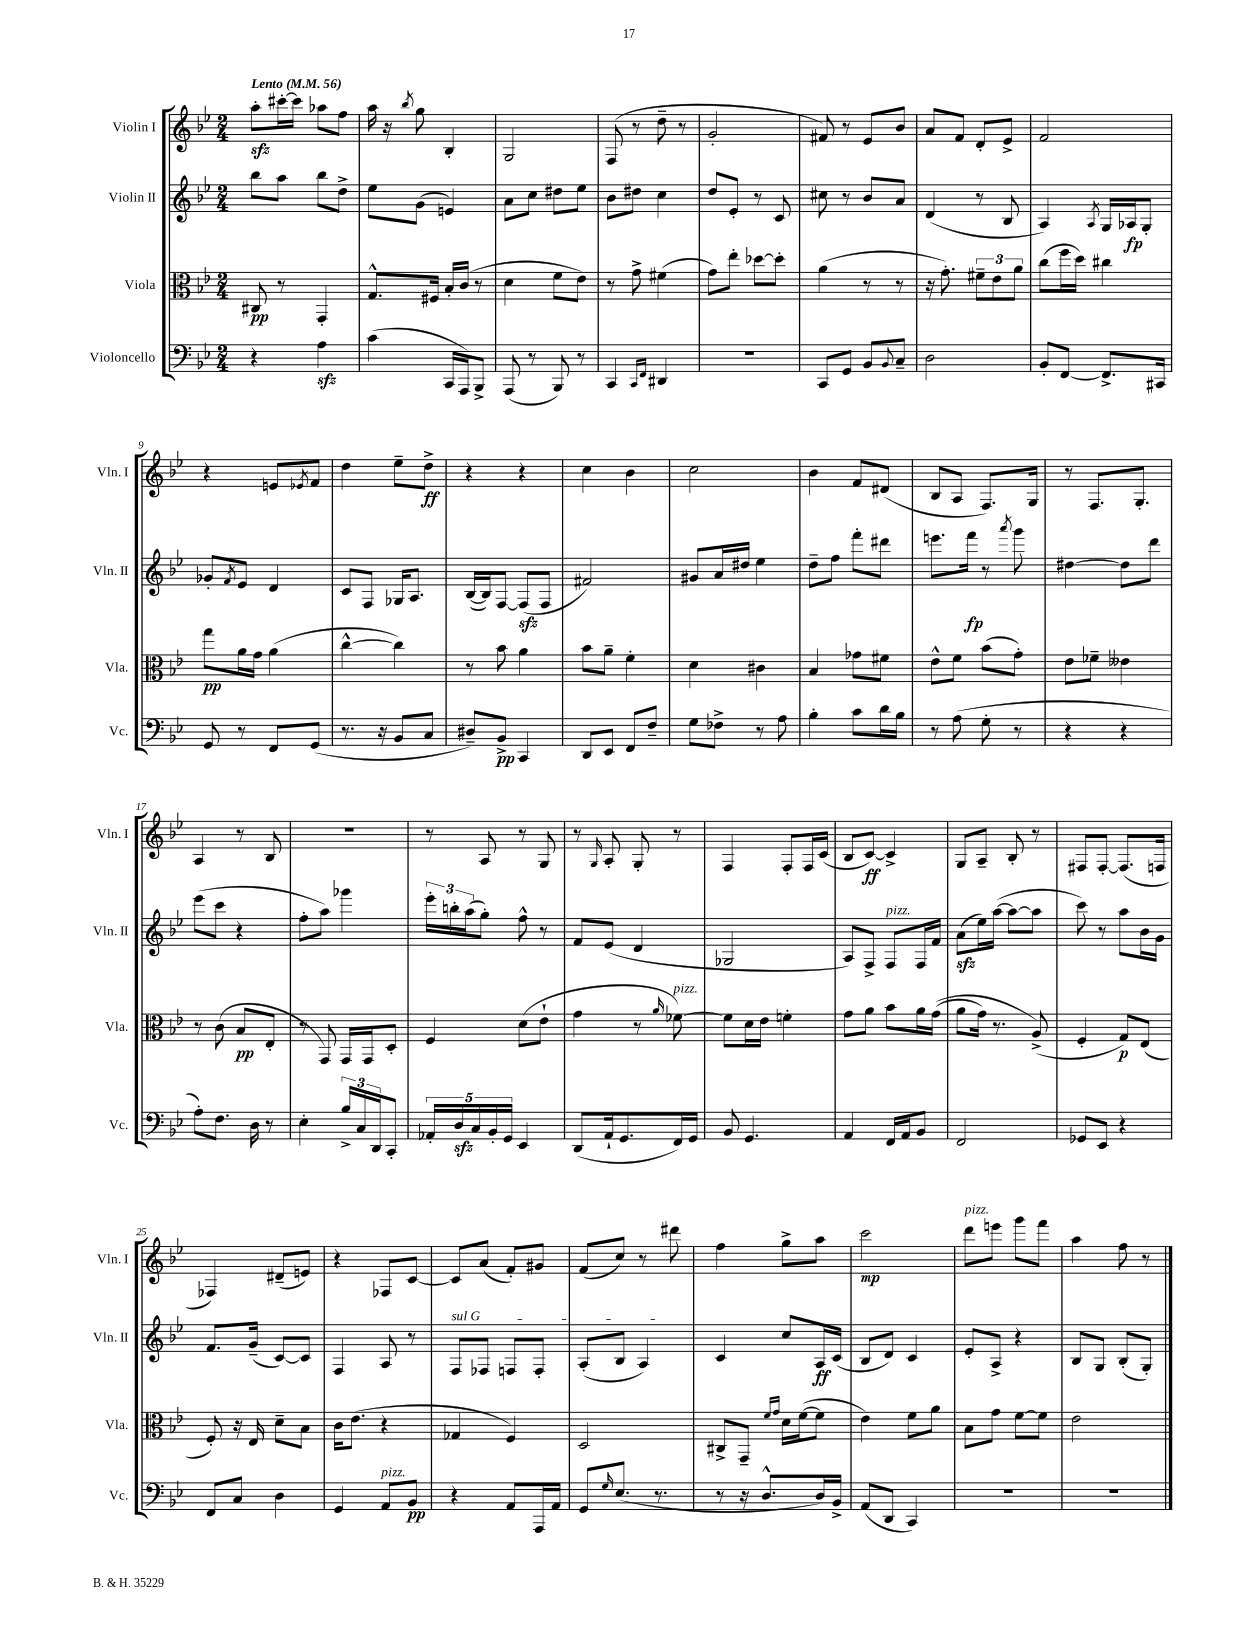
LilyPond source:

<<
\new StaffGroup <<
\new Staff = "s0" \with { instrumentName = "Violin I" shortInstrumentName = "Vln. I" } {
    \clef treble \key bes \major \numericTimeSignature \time 2/4 \tempo "Lento" 4 = 56
    a''8-.\sfz cis'''16~-. cis'''16 aes''8 f''8 |
    a''16 r16 \acciaccatura { bes''8 } g''8 bes4-. |
    g2 |
    f8( r8 d''8-- r8 |
    g'2-. |
    fis'8) r8 ees'8 bes'8 |
    a'8 f'8 d'8-. ees'8-> |
    f'2 |
    r4 e'8 \acciaccatura { ees'8 } f'8 |
    d''4 ees''8-- d''8->\ff |
    r4 r4 |
    c''4 bes'4 |
    c''2 |
    bes'4 f'8 dis'8( |
    bes8 a8 f8.) g16 |
    r8 f8. g8.-. |
    a4 r8 bes8 |
    R2 |
    r8 a8 r8 g8 |
    r8 \grace { g16 } a8-. g8-. r8 |
    f4 f8-. f16 c'16( |
    bes8 c'8~\ff) c'4-> |
    g8 a8-- bes8-. r8 |
    fis8 fis8~-. fis8.( f16 |
    fes4) dis'8--( e'8) |
    r4 fes8 c'8~ |
    c'8 a'8( f'8-.) gis'8 |
    f'8( c''8) r8 dis'''8 |
    f''4 g''8-> a''8 |
    c'''2\mp |
    d'''8^\markup { \italic "pizz." } e'''8 g'''8 f'''8 |
    a''4 f''8 r8 \bar "|." |
}
\new Staff = "s1" \with { instrumentName = "Violin II" shortInstrumentName = "Vln. II" } {
    \clef treble \key bes \major \numericTimeSignature \time 2/4
    bes''8 a''8 bes''8 d''8-> |
    ees''8 g'8( e'4) |
    a'8 c''8 dis''8 ees''8 |
    bes'8 dis''8 c''4 |
    d''8 ees'8-. r8 c'8 |
    cis''8 r8 bes'8 a'8 |
    d'4( r8 bes8 |
    a4) \acciaccatura { a8 } g16 aes16\fp g8-. |
    ges'8-. \acciaccatura { f'8 } ees'8 d'4 |
    c'8 f8 ges16 a8. |
    bes16~( bes16) f8~ f8\sfz( f8 |
    fis'2) |
    gis'8 a'16 dis''16 ees''4 |
    d''8-- f''8 f'''8-. dis'''8 |
    e'''8. f'''16\fp r8 \acciaccatura { a'''8 } g'''8 |
    dis''4~ dis''8 d'''8 |
    ees'''8( c'''8 r4 |
    f''8-. a''8) ges'''4 |
    \tuplet 3/2 { ees'''16-. b''16-. a''16( } g''8-.) f''8-^ r8 |
    f'8 ees'8( d'4 |
    ges2 |
    a8) f8-> f8^\markup { \italic "pizz." } f16 f'16 |
    a'8\sfz( ees''16) a''16~( a''8~ a''8 |
    c'''8) r8 a''8 bes'16 g'16 |
    f'8. g'16--( c'8~) c'8 |
    f4 a8 r8 |
    \once \override TextSpanner.bound-details.left.text = \markup { \italic "sul G" } f8\startTextSpan fes8 f8 f8-. |
    a8-.( bes8 a4\stopTextSpan) |
    c'4 c''8 a16\ff c'16( |
    bes8 d'8) c'4 |
    ees'8-. a8-> r4 |
    bes8 g8 bes8-.( g8-.) \bar "|." |
}
\new Staff = "s2" \with { instrumentName = "Viola" shortInstrumentName = "Vla." } {
    \clef alto \key bes \major \numericTimeSignature \time 2/4
    cis8\pp r8 g,4-. |
    g8.-^ fis16 bes16-. c'16( r8 |
    d'4 f'8 ees'8) |
    r8 g'8-> fis'4( |
    g'8) ees''8-. des''8~ des''8-. |
    a'4( r8 r8 |
    r16 g'8.-.) \tuplet 3/2 { fis'8-- ees'8 a'8 } |
    c''8( f''16 d''16) cis''4 |
    g''8\pp a'16 g'16 a'4( |
    c''4~-^ c''4) |
    r8 bes'8 a'4 |
    bes'8 a'8-- f'4-. |
    d'4 cis'4 |
    bes4 ges'8 fis'8 |
    ees'8-^ f'8 bes'8( g'8-.) |
    ees'8 fes'8-- eeses'4 |
    r8 c'8( bes8\pp ees8-. |
    r8 g,8) g,16 g,16 d8-. |
    f4 d'8( ees'8-! |
    g'4 r8 \grace { a'16 } fes'8~^\markup { \italic "pizz." }) |
    fes'8 d'16 ees'16 f'4-. |
    g'8 a'8 bes'8 a'16 g'16(\( |
    a'8 g'16) r8. a8->(\) |
    f4-. g8\p) ees8( |
    f8-.) r16 ees16 d'8-- bes8 |
    c'16 ees'8.( r4 |
    ges4 f4) |
    d2 |
    cis8-> g,8-- \grace { f'16 g'16 } d'16 f'16~( f'8 |
    ees'4) f'8 a'8 |
    bes8 g'8 f'8~ f'8 |
    ees'2 \bar "|." |
}
\new Staff = "s3" \with { instrumentName = "Violoncello" shortInstrumentName = "Vc." } {
    \clef bass \key bes \major \numericTimeSignature \time 2/4
    r4 a4\sfz |
    c'4( c,16 a,,16) bes,,8-> |
    a,,8( r8 bes,,8) r8 |
    c,4 \grace { c,16 f,16 } dis,4 |
    R2 |
    c,8 g,8 bes,8 \appoggiatura { bes,8 } c8-- |
    d2 |
    bes,8-. f,8~ f,8.-> cis,16 |
    g,8 r8 f,8 g,8( |
    r8. r16 bes,8 c8 |
    dis8--) bes,8->\pp c,4 |
    d,8 ees,8 f,8 f8-- |
    g8 fes8-> r8 a8 |
    bes4-. c'8 d'16 bes16 |
    r8 a8( g8-. r8 |
    r4 r4 |
    a8-.) f8. d16 r8 |
    ees4-. \tuplet 3/2 { bes16-> c16 d,16 } c,8-. |
    \tuplet 5/4 { aes,16-. d16\sfz c16 bes,16-. g,16 } ees,4 |
    d,8( a,16-! g,8. f,16) g,16 |
    bes,8 g,4. |
    a,4 f,16 a,16 bes,8 |
    f,2 |
    ges,8 ees,8 r4 |
    f,8 c8 d4 |
    g,4 a,8^\markup { \italic "pizz." } bes,8\pp |
    r4 a,8 a,,16 a,16 |
    g,8 \grace { g16 } ees8.( r8. |
    r8 r16 d8.-^ d16) bes,16-> |
    a,8( d,8 c,4) |
    R2 |
    R2 \bar "|." |
}
>>
>>
